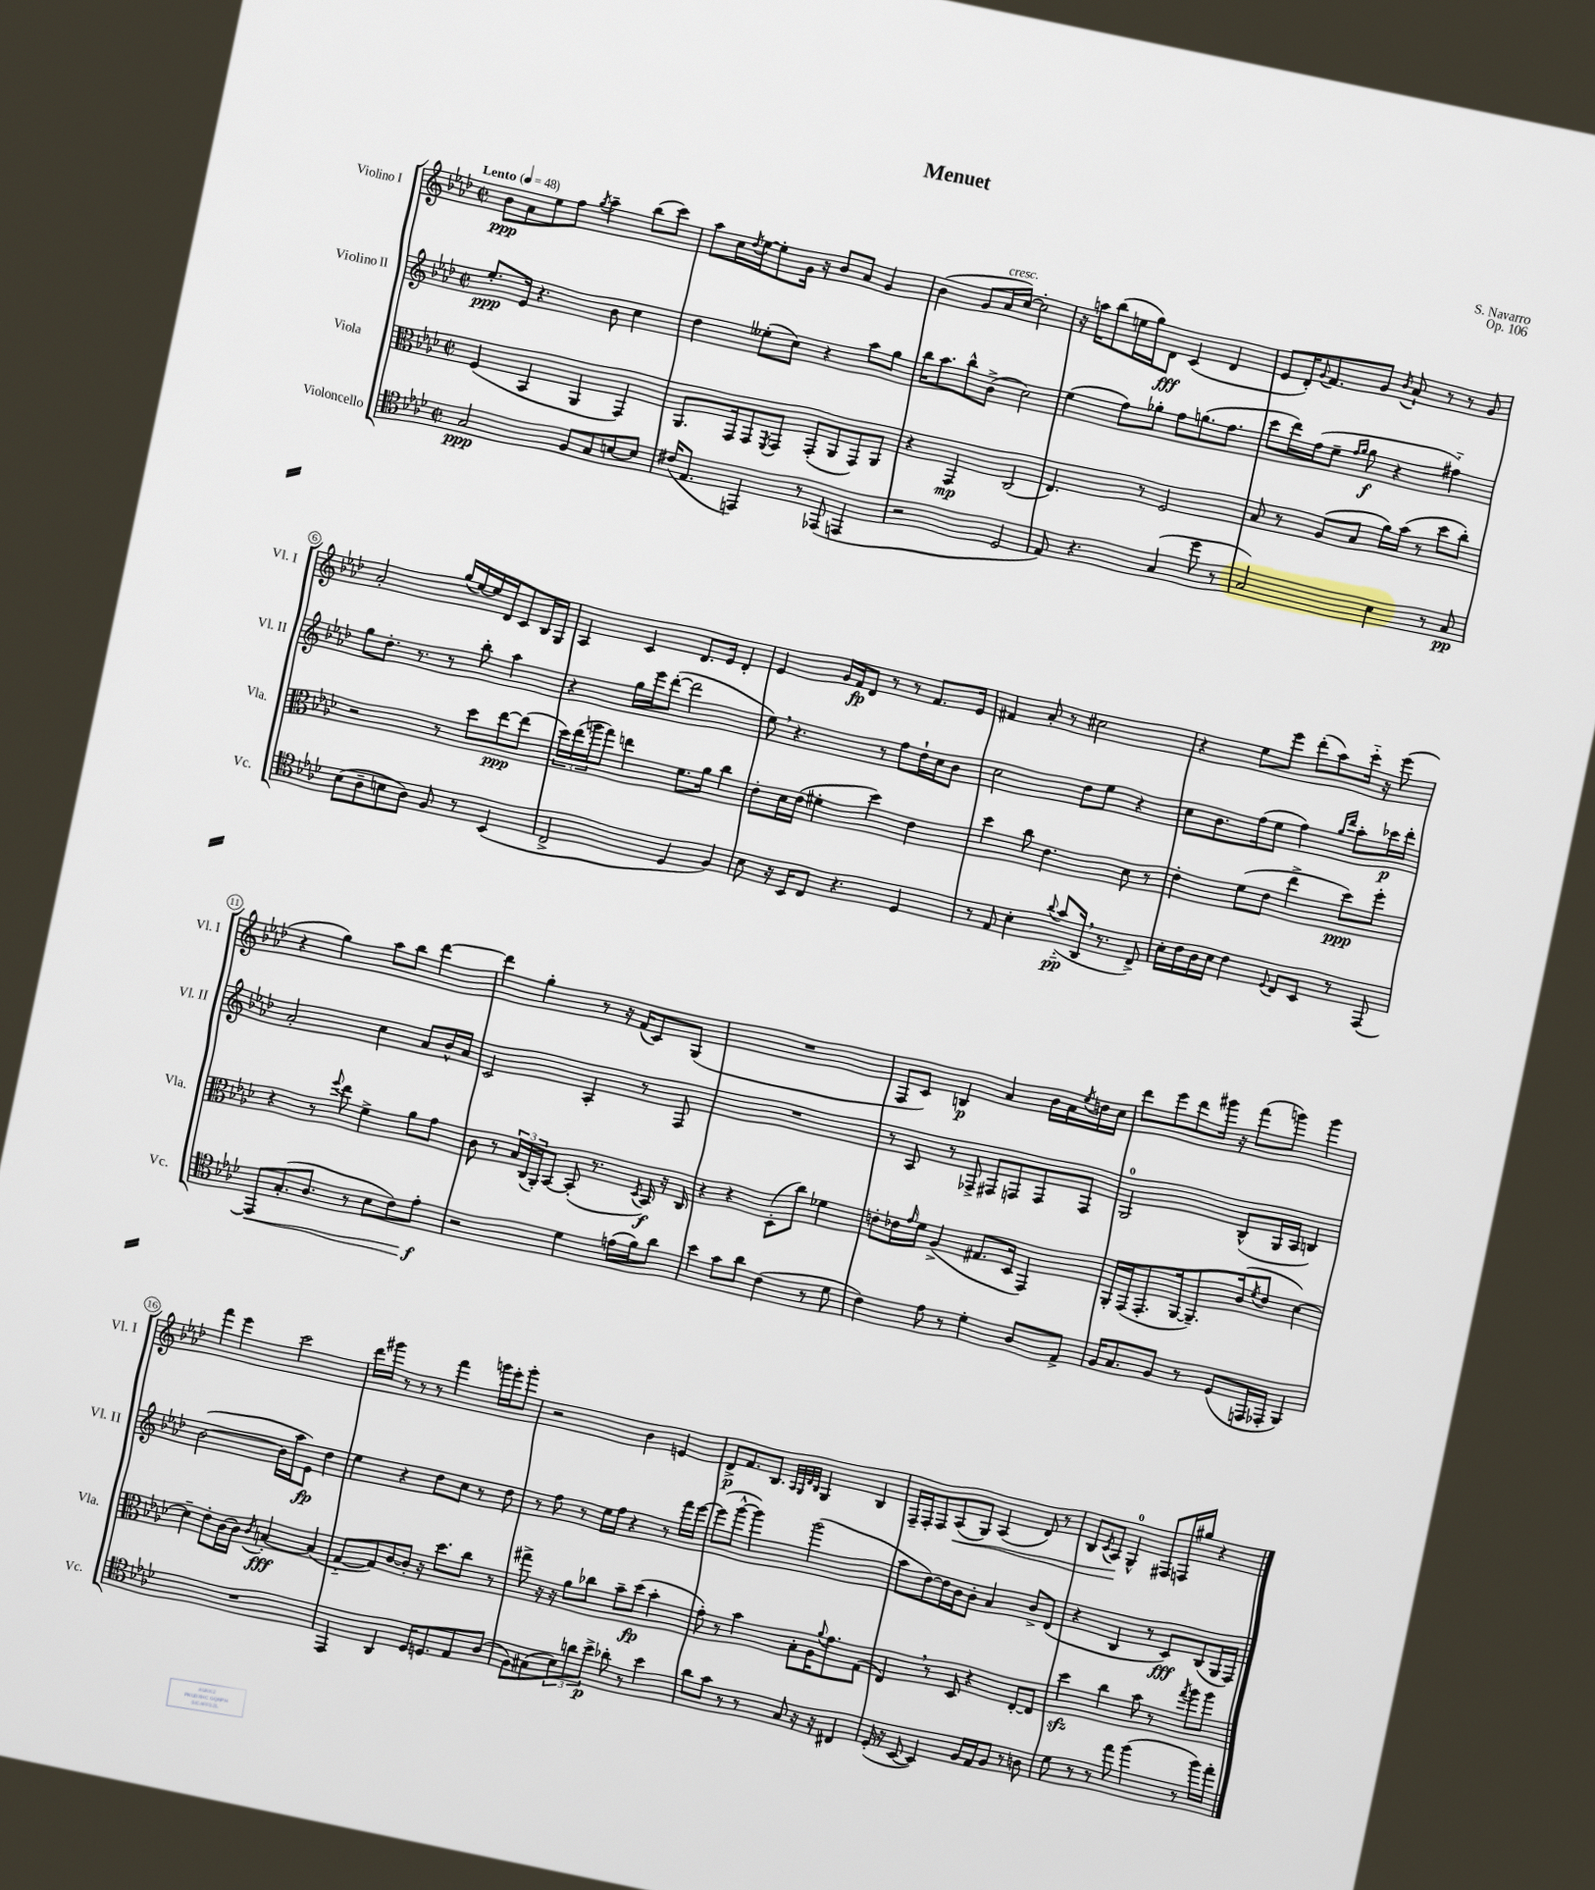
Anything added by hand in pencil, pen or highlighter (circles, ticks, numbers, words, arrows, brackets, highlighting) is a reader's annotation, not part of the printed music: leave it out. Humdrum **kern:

**kern	**kern	**kern	**kern
*staff4	*staff3	*staff2	*staff1
*clefC4	*clefC3	*clefG2	*clefG2
*k[b-e-a-d-]	*k[b-e-a-d-]	*k[b-e-a-d-]	*k[b-e-a-d-]
*M2/2	*M2/2	*M2/2	*M2/2
*met(c|)	*met(c|)	*met(c|)	*met(c|)
*MM48	*MM48	*MM48	*MM48
2G	(4F	8.ee-'	8b-
.	.	.	8a-
.	.	16e-	.
.	4BB-	4.r	8ee-
.	.	.	8ff
.	.	.	8qgg
8F	4AA-	.	4aa-~
8G	.	8b-	.
[8B	4GG)	4cc	(8bb-
8B]	.	.	8ccc)
=	=	=	=
(16c#	8.AA-	4dd-	8aa-
8.E-	.	.	.
.	.	.	16cc
.	.	.	8qdd-
.	16GG	.	[16ee-
4EE)	8GG	(8ee--'	8ee-']
.	8qFF	.	.
.	8GG	8cc)	16g
.	.	.	16r
8r	(8GG'	4r	8b-
(8EE-	8AA-	.	8a-
4EE	8GG)	8aa-	4g
.	8AA-	8gg	.
=	=	=	=
2r	4r	16bb-	(4b-
.	.	8.aa-	.
.	4GG	8bb-^^	8g
.	.	(8b-^	16a-
.	.	.	[16cc)
2D-	(2C	2cc)	2cc']
=	=	=	=
8E-)	4.E-)	(4ee-	16r
.	.	.	16aa
4.r	.	.	(8bb-
.	.	8ff)	16ee
.	.	.	16gg)
.	8r	8gg-'	8d-
(4G	2F	8ff	(4c
.	.	(8.gg	.
8dd-	.	.	4d-
.	.	8.ff	.
8r	.	.	.
=	=	=	=
2G)	8B-	8ccc	8e-
.	8r	16ddd-)	16d-')
.	.	.	8qqg
.	.	(16ff	8.f
.	(8A-	8ee-~	.
.	.	16qqff	.
.	.	16qqgg	.
.	8B-	8gg	8g
.	.	.	8qb-
4B-	16a-)	4r	8a-`
.	(16b-	.	.
.	8r	.	8r
8r	8dd-	4ff#'~)	8r
8G	8cc')	.	8g
=	=	=	=
(8B-	2r	8gg	2a-'
8A-~	.	8.dd-'	.
8B	.	.	.
.	.	8.r	.
8A-)	.	.	.
8F	8r	8r	(16gg
.	.	.	[16ee-)
8r	8dd-	8bb-'	16ee-]
.	.	.	16d-
(4BB-	[8ee-	4aa-	8c
.	(8ee-]	.	16B-
.	.	.	16G
=	=	=	=
2C^	24dd-)	4r	4A-
.	(24ee-	.	.
.	24aa	.	.
.	8gg)	.	.
.	4ee	16gg	4c
.	.	16eee-	.
.	.	([8ddd-'	.
4D-	8.f	2ddd-]	8.d-
.	16a-	.	16e-
4F)	4cc	.	4d-'
=	=	=	=
8B-	8e-'	8ee-)	4e-
16r	16d-	4.r	.
16BB-	(16e-	.	.
8C	4f#'	.	16g
.	.	.	16f
4.r	.	.	8d-
.	4dd-)	8r	8r
.	.	8ff	8r
4D-	4e-	16dd-`	8.f
.	.	16cc	.
.	.	8b-	.
.	.	.	16e-
=	=	=	=
8r	4dd-	2cc	4f#
8E-	.	.	.
4B-'	8cc	.	8a-'
.	4.e-	.	8r
8qqa-	.	.	.
(8g'~	.	8dd-	2cc#
16AA-	.	8ee-	.
8.r	.	.	.
.	8d-	4r	.
8C^)	8r	.	.
=	=	=	=
16B-'	4e-'	8cc	4r
16c	.	.	.
16A-	.	8.b-	.
16B-	.	.	.
4c	(8f	.	8ee-
.	.	(16ff	.
.	8e-	8ee-	8eee-
8qqD-	.	.	.
8C	4ee-^	4ff)	(8ddd-'
8BB-	.	.	8aa-)
.	.	16qqgg	.
.	.	16qqddd-	.
8r	8dd-)	8aa-'	16ccc'~
.	.	.	16r
[8EE-	8ff'	16ccc-	(8eee-
.	.	16ddd-'	.
=	=	=	=
8EE-]	4r	2a-'	4r
(8.G'	.	.	.
.	8r	.	4gg)
8.A-	.	.	.
.	8qqff	.	.
.	8ee-	.	.
8r	4f^	4cc	8aa-
8B-	.	.	8bb-
8c)	8a-	8a-	[4ddd-
8e-'	8g	16b-^^	.
.	.	16a-	.
=	=	=	=
2r	8c	2c	4ddd-]
.	8r	.	.
.	24B-	.	4gg'
.	(24C	.	.
.	24AA-')	.	.
.	[8BB-	.	.
4d-	(8BB-']	4A-'	8r
.	8.r	.	16r
.	.	.	(16f
(16e	.	8r	8c)
.	8qD-	.	.
16f)	16BB-)	.	.
8a-	16r	8F	(8G
.	16C	.	.
=	=	=	=
4b-	4r	1r	1r
8g	4r	.	.
8a-	.	.	.
(4c	(8D-'	.	.
.	8cc)	.	.
8r	4f-	.	.
8d-	.	.	.
=	=	=	=
4c)	8e'	8r	8F
.	16e-	8A-	8c)
.	16qqg	.	.
.	16f	.	.
8e-	(4A-^	8r	4B
8r	.	8F-^	.
4d-'	8.G#	8F#	4a-
.	.	8F	.
.	16D-	.	.
8A-	4GG)	8F	16b-
.	.	.	16a-
.	.	.	8qee-
8E-^	.	8F	16dd
.	.	.	16cc
=	=	=	=
16F	16AA-'	2G	8ddd-
8.G	(16GG	.	.
.	8.GG'	.	8eee-
8F	.	.	8ddd-
.	[16AA-	.	.
8r	8.AA-~])	.	16ggg#
.	.	.	16r
(8D-	.	(8B-^^	(8fff
.	(16c	.	.
.	8qf	.	.
16EE	8e-	16G	8ggg)
16EE-'	.	16A-	.
4FF)	[4d-)	4B)	4ggg
=	=	=	=
1r	4d-~]	([2b-	4fff
.	8e-'	.	4eee-
.	[16c	.	.
.	16c]	.	.
.	8qc	.	.
.	[4B'	16b-]	2ccc
.	.	16aa-	.
.	.	8e-)	.
.	(4B]	4dd-	.
=	=	=	=
4EE-	[8G'~	4ee-	16ddd-
.	.	.	16ggg#
.	8G])	.	8r
4AA-	[8c	4r	8r
.	8c']	.	8r
16D-	16r	8dd-	4fff
8.D	8.dd-	.	.
.	.	8cc	.
8E-	8cc	8r	16ggg
.	.	.	16eee-'
(8A-	8r	8dd-	8ggg'
=	=	=	=
8F)	8gg#^	8r	2r
(8G#	16r	8ff	.
.	16r	.	.
12B-)	8a-	8r	.
12a	.	.	.
.	8cc-	16ee-	.
12b-^	.	.	.
.	.	16ff	.
8a-'	8b-~	4r	4b-
8r	(8dd-	.	.
4b-	4b-'	8r	4e
.	.	16fff	.
.	.	[16eee-	.
=	=	=	=
8a-	8g')	(8eee-]	8d-^
8g	8r	[8ggg^^	8.f
8r	4b-	4ggg])	.
.	.	.	8.B-
8r	.	.	.
.	.	.	32qqA-
.	.	.	32qqG
.	.	.	32qqd-
.	.	.	32qqB-
8G	8B-'	(2ggg	4G
16r	16A-	.	.
.	8qqa-	.	.
16r	8.g	.	.
4C#	.	.	4B-
.	(8G	.	.
=	=	=	=
(16D-'	4E-)	8aa-	16F~
16r	.	.	16F'
[8BB-	.	[8dd-)	8F
4BB-])	8r	16dd-]	(8A-
.	.	16b-	.
.	8D-	8b-'	8G)
16F	4r	4a-	(4A-
16E-	.	.	.
8F	.	.	.
8r	[8E-'	8b-^	8d-)
8A	8E-]	(8d-	8r
=	=	=	=
8d-	4dd-	4r	8B-
.	.	.	8qc
8r	.	.	8A-
8r	4cc	4B-	4G^^
8ee-	.	.	.
(4ff	8b-	8r	8F#
.	8r	8c)	16F
.	.	.	16gg#
.	8qgg	.	.
8r	8aa-	(8B-	4r
16ff)	8aa-	16G	.
16ee-'	.	16F)	.
==	==	==	==
*-	*-	*-	*-
